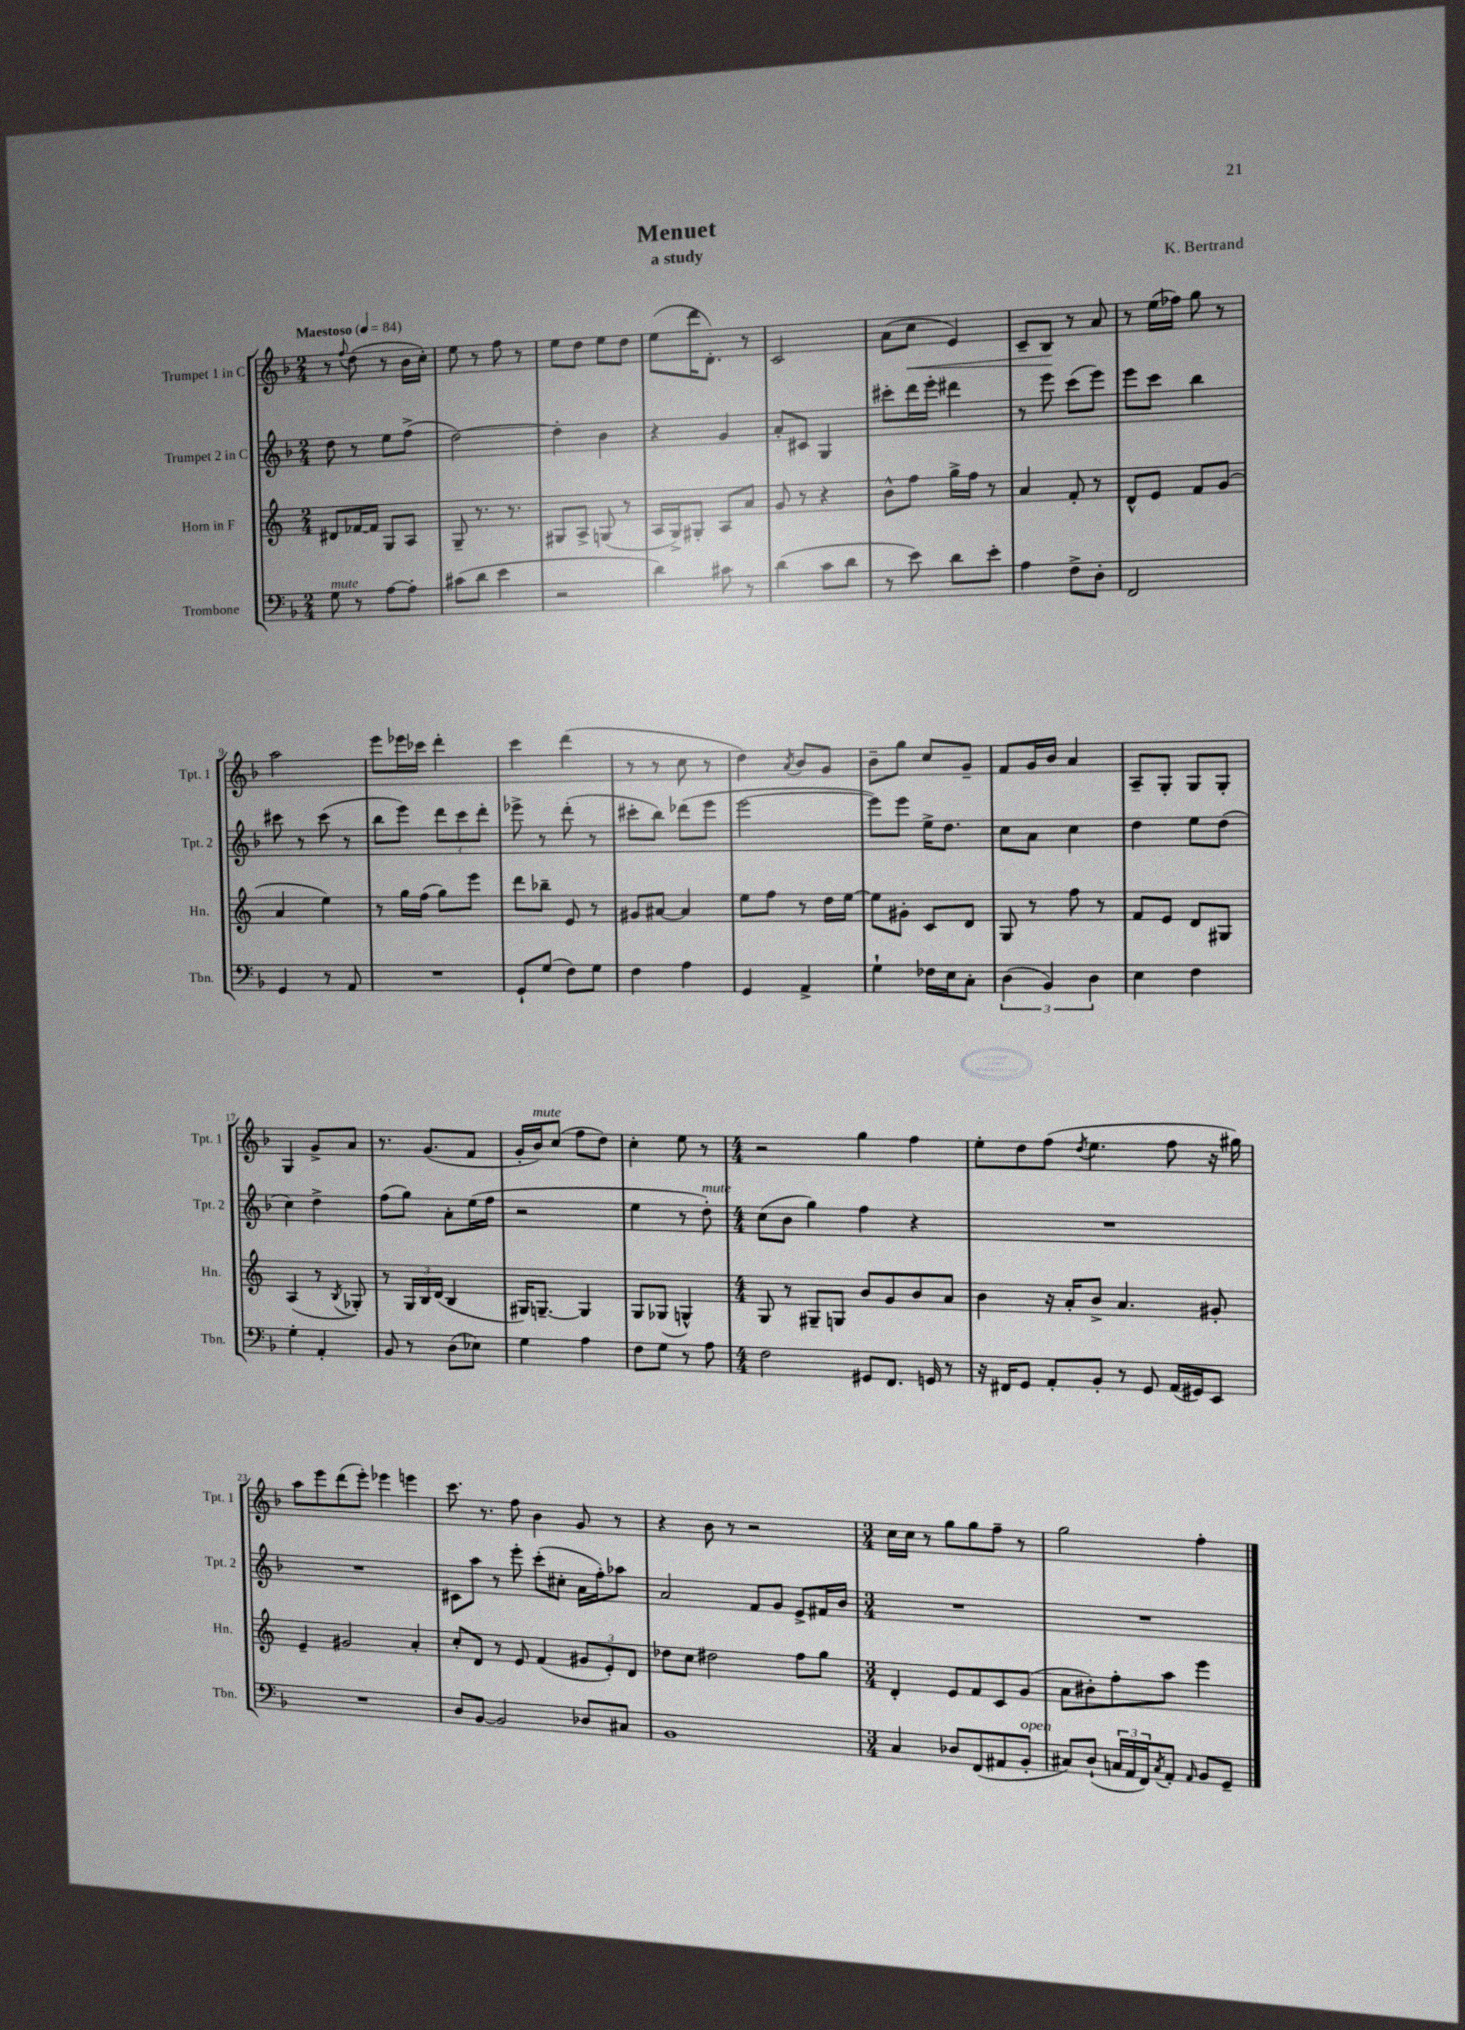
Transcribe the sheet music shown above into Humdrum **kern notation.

**kern	**kern	**kern	**kern
*staff4	*staff3	*staff2	*staff1
*clefF4	*clefG2	*clefG2	*clefG2
*k[b-]	*k[]	*k[b-]	*k[b-]
*M2/4	*M2/4	*M2/4	*M2/4
*MM84	*MM84	*MM84	*MM84
8G\	8d#/L	8dd\	8r
.	.	.	8qqff/
8r	[16f-/L	8r	(8dd\
.	16f-/]JJ	.	.
[8A\L	8G/L	8ee\L	8r
8A'\]J	8A/J	(8ff^\J	16b-\LL
.	.	.	16cc'\JJ)
=	=	=	=
(8c#\L	8G~/	[2dd\)	8ee\
8d\J	8.r	.	8r
4e\	.	.	8ff\
.	8.r	.	.
.	.	.	8r
=	=	=	=
2r	8G#/L	4dd'\]	8ee\L
.	8A^/J	.	8dd\J
.	(8G/	4b-\	8ee\L
.	8r	.	8dd\J
=	=	=	=
4d\)	16A/LL	4r	(8ee\L
.	16G^/J)	.	.
.	8G#'/J	.	16ddd\K
.	.	.	8.d'\J)
8c#\	8A/L	4g/	.
8r	8a/J	.	8r
=	=	=	=
(4d\	8g/	8a'/L	2c/
.	8r	8c#/J	.
8c\L	4r	4G/	.
8d\J	.	.	.
=	=	=	=
8r	8b^^\L	8ccc#'\L	(8a\L
8e\)	8ff\J	16ddd\L	8cc\J
.	.	16eee'\JJ	.
8d\L	16gg^\LL	4ddd#\	4e/)
.	16ff\JJ	.	.
8e'\J	8r	.	.
=	=	=	=
4A\	4a/	8r	8c~/L
.	.	8eee\	8B-/J
8F^\L	8f'/	(8ccc\L	8r
8D'\J	8r	8eee\J)	8a/
=	=	=	=
2FF/	8d^^/L	8eee\L	8r
.	8e/J	8ccc\J	(16ee\LL
.	.	.	16ff-\JJ)
.	8f/L	4bb-\	8gg\
.	(8g/J	.	8r
=	=	=	=
4GG/	4a/	8ccc#\	2aa\
.	.	8r	.
8r	4ee\)	(8ccc#\	.
8AA/	.	8r	.
=	=	=	=
2r	8r	8bb-\L	8eee\L
.	16gg\LL	8eee\J)	16eee-\L
.	(16ff\JJ	.	16ccc-\JJ
.	8gg\L)	12ddd\L	4ddd'\
.	.	12ccc\	.
.	8eee\J	.	.
.	.	12ddd'\J	.
=	=	=	=
8GG`/L	8ddd\L	8eee-^\	4ccc\
(8G/J	8bb-~\J	8r	.
8F\L)	8e/	(8ddd'\	(4ddd\
8G\J	8r	8r	.
=	=	=	=
4F\	8g#/L	8ccc#'\L	8r
.	[8a#/J	8bb-\J)	8r
4A\	4a#/]	(8ddd-\L	8cc\
.	.	8eee\J	8r
=	=	=	=
4GG/	8ee\L	[2eee\	4dd\)
.	8ff\J	.	.
.	.	.	8qa/
4AA^/	8r	.	8b-/L
.	16dd\LL	.	8g/J
.	[16ee\JJ	.	.
=	=	=	=
4G`\	8ee\]L	8eee\]L)	8b-~\L
.	8g#'\J	8eee\J	8gg\J
16F-\LL	8c/L	16ee^\LK	8cc/L
16E\J	.	8.dd\J	.
8C'\J	8d/J	.	8g~/J
=	=	=	=
(6D\	8G/	8cc\L	8f/L
.	8r	8a\J	16g/L
6BB-/)	.	.	.
.	.	.	16b-/JJ
.	8ff\	4cc\	4a/
6D\	.	.	.
.	8r	.	.
=	=	=	=
4E\	8f/L	4dd\	8A~/L
.	8e/J	.	8G'/J
4F\	8d/L	8ee\L	8G/L
.	8G#/J	(8dd\J	8G'/J
=	=	=	=
4G'\	(4A/	4cc\)	4G/
4AA'/	8r	4dd^\	8g^/L
.	8qB/	.	.
.	8G-'/)	.	8a/J
=	=	=	=
8BB-/	8r	(8ff\L	8.r
8r	24G/LL	8gg\J)	.
.	24B/	.	.
.	.	.	(8.g/L
.	(24d/JJ	.	.
(8D\L	4B/	8a'\L	.
8E-\J)	.	(16ee\L	8f/J
.	.	16ff\JJ	.
=	=	=	=
4G\	16G#/LK)	2r	16g'/LL
.	[8.G~/J	.	16b-/J)
.	.	.	(8cc/J
4A\	4G/]	.	8ff\L
.	.	.	8dd\J)
=	=	=	=
8F\L	8G/L	4ee\	4cc'\
8G\J	(8G-/J	.	.
8r	4G^^/)	8r	8ee\
8A\	.	8dd'\)	8r
=	=	=	=
*M4/4	*M4/4	*M4/4	*M4/4
2F\	8G/	(8cc\L	2r
.	8r	8b-\J	.
.	8G#~/L	4gg\)	.
.	8G/J	.	.
8GG#/L	8b/L	4ff\	4gg\
8.FF/J	8g/	.	.
.	8b/	4r	4ff\
16GG/	.	.	.
8r	8a/J	.	.
=	=	=	=
16r	4b\	1r	8ee'\L
16FF#/LK	.	.	.
8GG/J	.	.	8dd\
8AA'/L	16r	.	(8ff\J
.	16a'/LK	.	.
.	.	.	8qdd/
8BB-'/J	8b^/J	.	4.ee\
8r	4.a/	.	.
8GG/	.	.	.
(16AA/LL	.	.	8ff\
16GG#/J)	.	.	.
8EE/J	8g#'/	.	16r
.	.	.	16gg#\)
=	=	=	=
1r	4e~/	1r	8aa\L
.	.	.	8eee\
.	2g#/	.	(8ddd\
.	.	.	8eee'\J)
.	.	.	4eee-\
.	4a'/	.	4eee\
=	=	=	=
8D/L	8cc'/L	8c#\L	8.ccc\
[8BB-/J	8d/J	8aa\J	.
.	.	.	8.r
2BB-/]	8r	8r	.
.	8e/	8eee'\	8ff\
.	(4f/	(8ccc'\L	4b-\
.	.	8cc#'\J	.
8D-/L	12g#/L	16a\LL	8g/
.	.	16ff'\J)	.
.	12e'/)	.	.
8C#/J	.	8aa-\J	8r
.	12d/J	.	.
=	=	=	=
1BB-	8dd-\L	2a/	4r
.	8cc\J	.	.
.	2dd#\	.	8b-\
.	.	.	8r
.	.	8f/L	2r
.	.	8g/J	.
.	8ff\L	8e^/L	.
.	8gg\J	16f#/L	.
.	.	16b-/JJ	.
=	=	=	=
*M3/4	*M3/4	*M3/4	*M3/4
4C/	4d'/	2.r	16cc\LL
.	.	.	16cc\JJ
.	.	.	8r
8D-/L	8e/L	.	8gg\L
(8FF/	8f/	.	8gg\
8AA#/	8c/	.	8ff~\J
8BB-'/J	(8g/J	.	8r
=	=	=	=
8C#/L)	8a\L	2.r	2gg\
(8D`/J	8b#'\)	.	.
24C/LL	8ff'\	.	.
24AA/	.	.	.
24FF/J)	.	.	.
8qC/	.	.	.
8AA'/J	8aa\J	.	.
16qqAA/	.	.	.
8BB-/L	4eee\	.	4ff'\
8GG~/J	.	.	.
==	==	==	==
*-	*-	*-	*-
